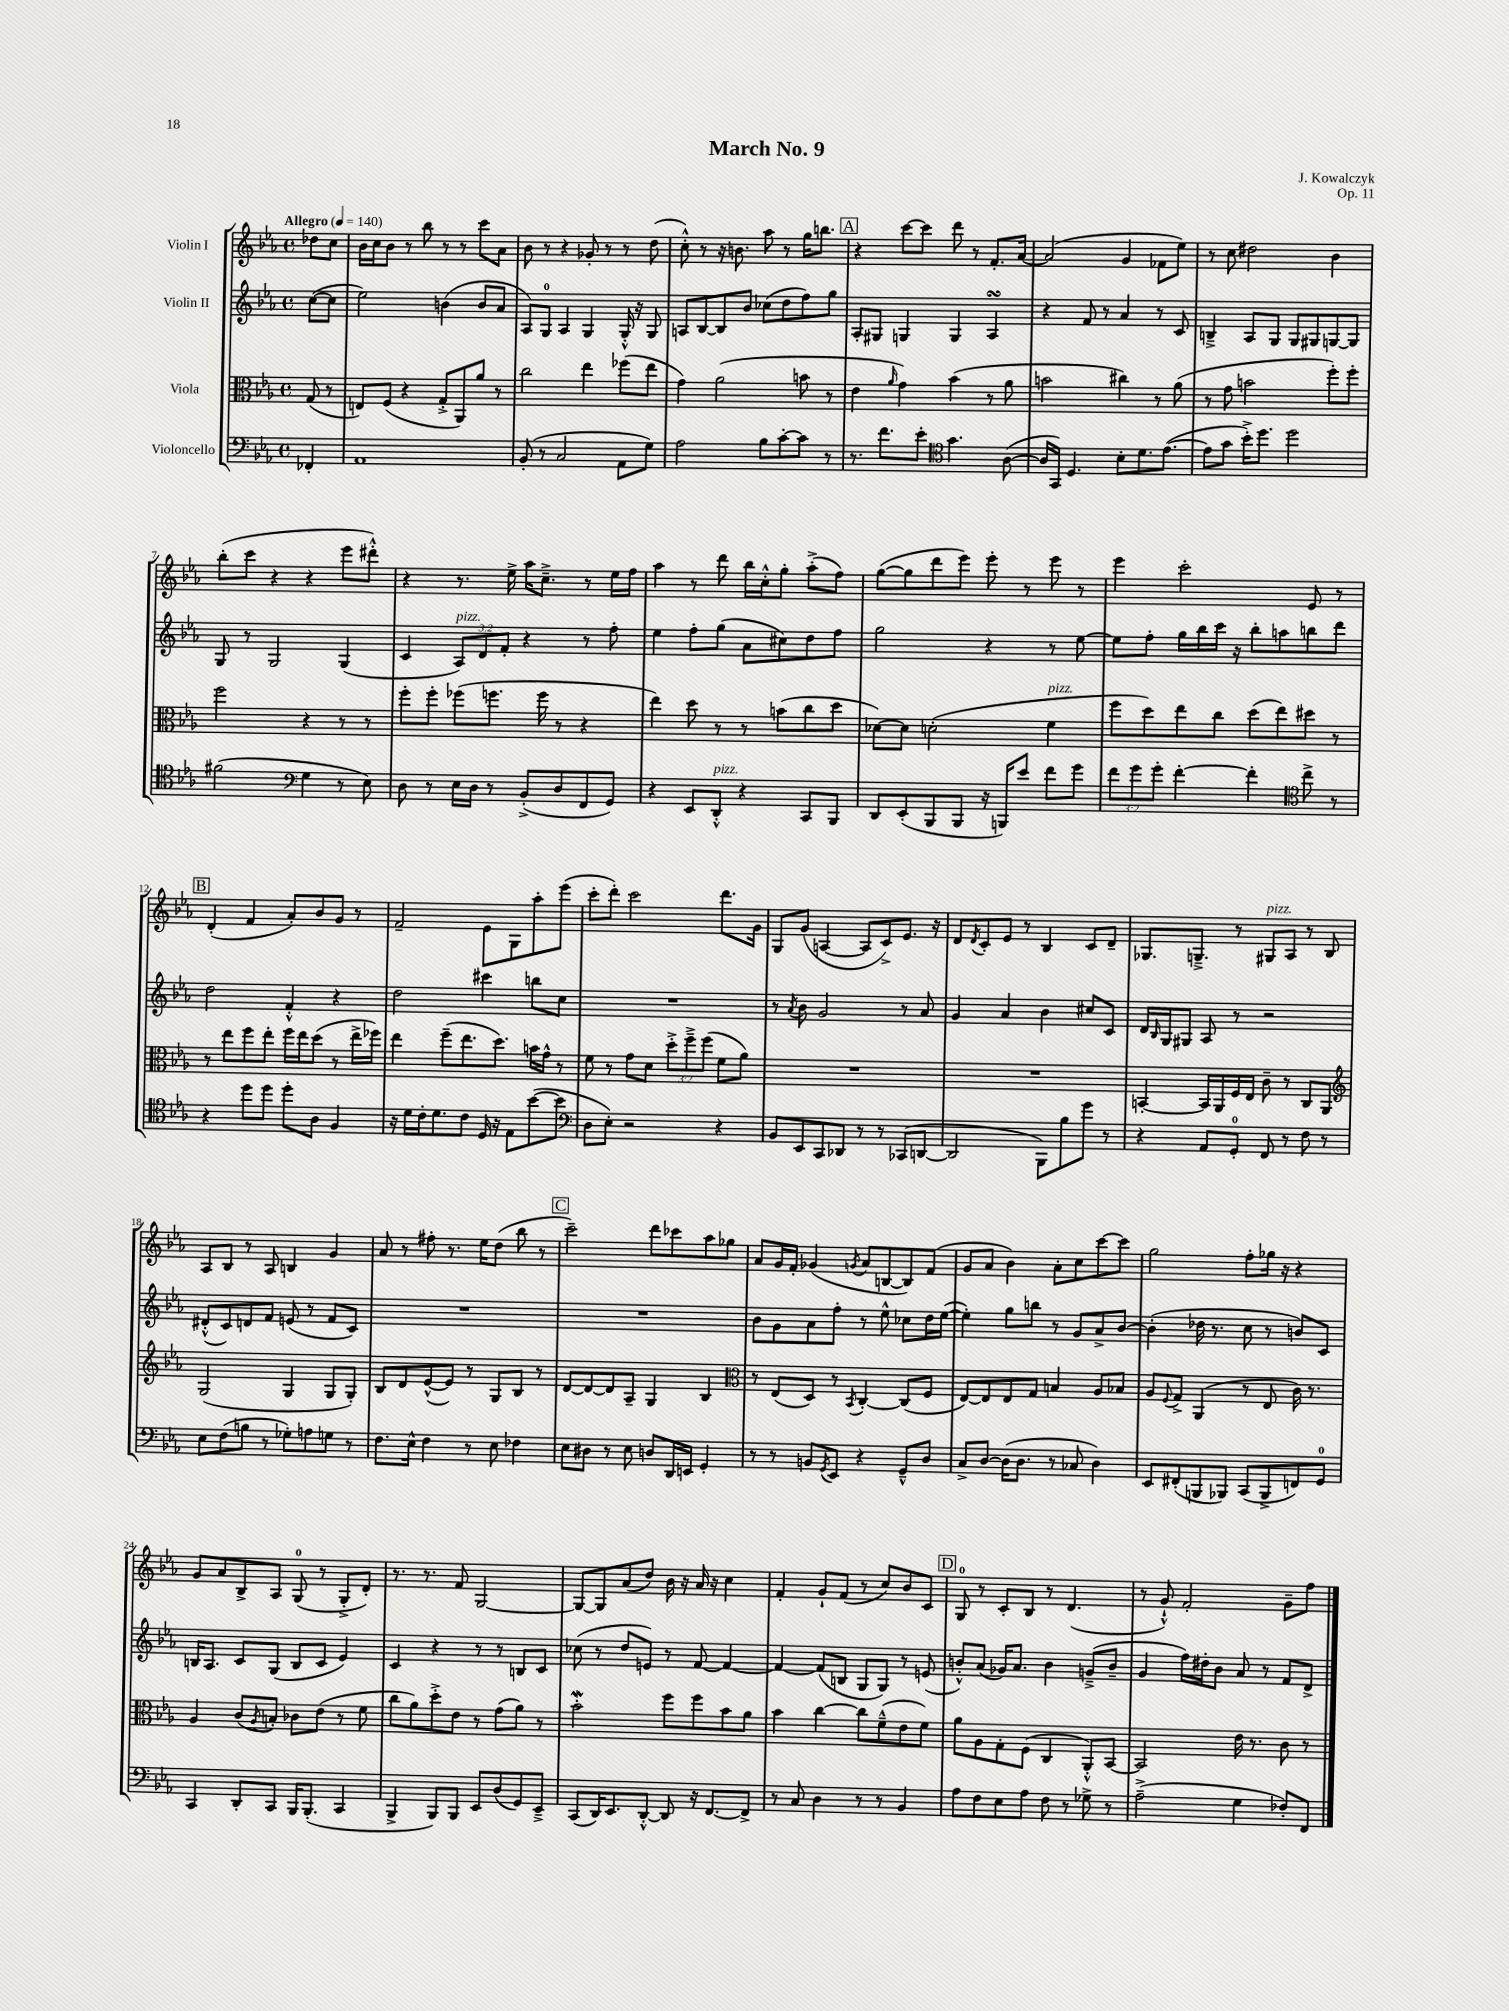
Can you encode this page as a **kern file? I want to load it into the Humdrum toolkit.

**kern	**kern	**kern	**kern
*staff4	*staff3	*staff2	*staff1
*clefF4	*clefC3	*clefG2	*clefG2
*k[b-e-a-]	*k[b-e-a-]	*k[b-e-a-]	*k[b-e-a-]
*M4/4	*M4/4	*M4/4	*M4/4
*met(c)	*met(c)	*met(c)	*met(c)
*MM140	*MM140	*MM140	*MM140
4FF-'	(8G	([8cc	8dd-
.	8r	8cc]	8cc
=	=	=	=
1AA-	8E)	2ee-)	16b-
.	.	.	16cc
.	(8F	.	8b-
.	4r	.	8r
.	.	.	8bb-
.	8G'^	(4b	8r
.	8AA-)	.	8r
.	8a-	8b	8ccc
.	8r	8a-	8a-
=	=	=	=
(8BB-'	2cc	8A-)	8b-
8r	.	8G	8r
2C	.	4A-	4r
.	4ee-	4G	8g-'
.	.	.	8r
8AA-	(8ff-	16G'^^	8r
.	.	16r	.
8G)	8ee-	8G	(8dd
=	=	=	=
2A-	4g)	8A	8cc'^^)
.	.	[8B-	8r
.	(2a-	8B-]	16r
.	.	.	8.b
.	.	8b-	.
8B-	.	(8cc-	8aa-
[8c'	.	8dd	8r
8c]	8b	8ff)	16gg
.	.	.	8.bb
8r	8r	8gg	.
=	=	=	=
8.r	4e-	8A-'	4r
.	.	8G#	.
8.f	.	.	.
.	16qqa-	.	.
.	4g)	4G	[8ccc
8e-'	.	.	8ccc]
*clefC4	*	*	*
4.g	(4b-	4G	8ddd
.	.	.	8r
.	8r	4A-	8.f'
([8A-	8a-	.	.
.	.	.	[16a-
=	=	=	=
16A-]	2b	4r	(2a-]
16GG)	.	.	.
4.D	.	.	.
.	.	8f	.
.	.	8r	.
8B-'	4cc#)	4a-	4g
8.d	.	.	.
.	8r	8r	8f-
([8.e-	.	.	.
.	(8a-	8c	8ee-)
=	=	=	=
8e-]	8r	4B~^	8r
8g	8g	.	8cc
16b-'^)	2b	8A-	2dd#
8.dd	.	.	.
.	.	8G	.
2dd	.	8G	.
.	.	8G#	.
.	8ff')	[8G	4b-
.	8ff'	8G]	.
=	=	=	=
(2f#	2ff	8G	(8bb-'
.	.	8r	8ccc
.	.	2G	4r
*clefF4	*	*	*
4G	4r	.	4r
8r	8r	(4G	8eee-
8E-)	8r	.	8ddd#'^^)
=	=	=	=
8D	8ff'	4c	4r
8r	8ff'	.	.
16E-	(8ff-	12A-)	8.r
16D	.	.	.
.	.	12d	.
8r	8.ff	.	.
.	.	12f'	.
.	.	.	16ee-^
(8BB-'^	.	4r	16aa-
.	16ff	.	8.cc~^
8D	8r	.	.
8FF	4r	8r	8r
8GG)	.	8ff'	16ee-
.	.	.	16ff
=	=	=	=
4r	4ee-)	4ee-	4aa-
8EE-	8dd	8ff'	8r
8DD'^^	8r	(8gg	8ddd
4r	8r	8a-	16bb-
.	.	.	16cc'^^
.	(8b	8cc#)	8gg'
8CC	8cc	8dd	(8aa-'^
8BBB-	8dd	8ff	8ff)
=	=	=	=
8DD	[8d-)	2gg	([8gg
(8EE-'	8d-]	.	8gg]
8BBB-	(2d'	.	8ddd
8BBB-	.	.	8eee-)
16r	.	4r	8eee-'
16BBB)	.	.	.
8e-	.	.	8r
8f	4f	8r	8eee-
8g	.	[8ee-	8r
=	=	=	=
12f	8ff	8ee-]	4eee-
12g	.	.	.
.	8dd)	8ff'	.
12g'	.	.	.
[4f'	8ee-	16gg	2ccc'
.	.	16bb-	.
.	8cc	16ccc	.
.	.	16r	.
4f']	(8dd	8bb-'	.
.	8ee-)	8aa	.
*clefC4	*	*	*
8cc^	8dd#	8bb	8e-
8r	8r	8ddd	8r
=	=	=	=
4r	8r	2dd	(4d'
.	8ee-	.	.
8dd	8ff	.	4f
8dd	8ee-'	.	.
8dd'	16ff	4f'^^	8a-')
.	16ee-	.	.
8A-	(8dd	.	8b-
4F	8r	4r	8g
.	16ee-^	.	8r
.	16ff-)	.	.
=	=	=	=
16r	4ee-	2dd	2f~
16d	.	.	.
16c'	.	.	.
8.d	.	.	.
.	(8ff~	.	.
8c	8.ee-	.	.
16D	.	4ccc#	8e-
16r	8.dd)	.	.
8E-	.	.	8G
([8b-	16b	8bb	8aa-'
.	16g^^	.	.
8b-]	8r	8cc	(8eee-
=	=	=	=
*clefF4	*	*	*
8D	8f	1r	8ccc'
8E-')	8r	.	8ddd')
2r	8g	.	2ccc
.	8d	.	.
.	12dd'^	.	.
.	12ff~^	.	.
.	(12ff	.	.
4r	8f	.	8.ddd
.	8a-)	.	.
.	.	.	16g
=	=	=	=
8BB-	1r	8r	8G
.	.	8qa-	.
8EE-	.	8b-	(8g
8CC	.	2g	[4A
8DD-	.	.	.
8r	.	.	8A]
8r	.	.	8c^)
(8CC-	.	8r	8.e-
[8DD	.	8a-	.
.	.	.	16r
=	=	=	=
2DD]	1r	4g	8d
.	.	.	8qd
.	.	.	8c'
.	.	4a-	8e-
.	.	.	8r
8BBB-)	.	4b-	4B-
8B-	.	.	.
8g	.	8cc#	8c
8r	.	8c	8d~
=	=	=	=
4r	[4BB'	16d	8.G-
.	.	16qqB-	.
.	.	16G	.
.	.	8G#	.
.	.	.	8.G~^
8AA-	16BB]	8A-	.
.	16AA-	.	.
8GG'	16F	8r	8r
.	16E-	.	.
8FF	8c~	2r	8G#
8r	8r	.	8A-
8F	8C	.	8r
8r	8AA-	.	8B-
=	=	=	=
*	*clefG2	*	*
8E-	(2G	(8d#'^^	8A-
(8F	.	8c)	8B-
8B	.	8d	8r
8r	.	8f	8A-
8G-')	4G	(8e	4B
8A	.	8r	.
8G	8G	8f	4g
8r	8G')	8c)	.
=	=	=	=
8.F	8B-	1r	8a-
.	8d	.	8r
16E-^^	.	.	.
4F	([8e-^^	.	8ff#'
.	8e-])	.	8.r
8r	8r	.	.
.	.	.	16ee-
8E-	8G	.	(8dd
4F-	8B-	.	8bb-
.	8r	.	8r
=	=	=	=
8E-	[8d	1r	2ccc~)
8D#	8d_	.	.
8r	8d]	.	.
8E-	8A-~	.	.
8D	4G	.	8ddd
16DD	.	.	8ccc-
16EE	.	.	.
4GG'	4B-	.	8aa-
.	.	.	8gg-
=	=	=	=
*	*clefC3	*	*
8r	8r	8b-	8a-
8r	(8E-	8g	16g
.	.	.	16f'
8BB	8D)	8a-	(4g-
8qGG	.	.	.
8EE-	8r	8ff'	.
.	8qBB-	.	8qg
4r	[4C'	8r	8a-
.	.	8ee-^^	[8B
8GG~^^	(8C]	8cc-	8B])
8D	8F	16dd	(8f
.	.	([16ee-	.
=	=	=	=
8C^	[8E-)	4ee-'])	8g
[8D	8E-]	.	8a-
(16D]	8E-	8gg	4b-)
8.D	.	.	.
.	8G	8bb	.
8r	4B	8r	8a-'
8C-	.	8g	8cc
4D)	8A-	8a-^	[8ccc
.	8B-	[8b-	8ccc]
=	=	=	=
8EE-	8A-	(4b-']	2gg
.	8qqF	.	.
(8FF#'	8G^	.	.
8BBB	(4AA-	16dd-	.
.	.	8.r	.
8BBB-)	.	.	.
(8CC	8r	8cc	8ff'
8BBB-^	8E-	8r	16gg-
.	.	.	16r
8FF)	16c)	8b)	4r
.	8.r	.	.
8GG	.	8c	.
=	=	=	=
4CC	4A-	16B	8g
.	.	8.A-	.
.	.	.	8a-
8DD'	(8c	8c	8B-^
.	8qA-	.	.
8CC	8B')	(8G	8A-
16BBB-	8c-	8B	(8G
(8.BBB-'	.	.	.
.	(8e-	8c	8r
4CC	8r	4e-)	8G'^
.	8f	.	8d')
=	=	=	=
4BBB-^	8cc	4c	8.r
.	8a-)	.	.
.	.	.	8.r
8BBB-)	8dd'^	4r	.
8BBB-	8e-	.	8f
8EE-	8r	8r	[2G
(8D	(8g	8r	.
8GG)	8a-)	8B	.
8EE-~^	8r	8c	.
=	=	=	=
(8CC	2b-'	(8cc-	8G_
16DD)	.	8r	8G]
8.EE-	.	.	.
.	.	8dd	(8a-
[8DD'^^	.	8e)	8dd)
8DD]	8ff	8r	16b-
.	.	.	16r
16r	8ff	[8f	16a-
[8.FF	.	.	16r
.	8b-	4f_	4cc
8FF^]	8a-	.	.
=	=	=	=
8r	4b-	4f_	4f'
8C	.	.	.
4D	[4cc	(8f]	8g`
.	.	8B	(8f
8r	8cc]	8G	8r
8r	(8f~^^	8G)	8cc)
4BB-	8e-	8r	8b-
.	8f)	(8e	8c
=	=	=	=
8A-	8a-	8b'^^)	8G
8F	8A-	(8a-	8r
8E-	8G'	16g-)	8c'
.	.	8.a-	.
8A-	(8F	.	8B-
8F	4C	4b	8r
8r	.	.	(4.d
8G-^	8AA-'^^)	(8g~^	.
8r	[8BB-	8b~	.
=	=	=	=
(2A-~^	2BB-]	4g	8r
.	.	.	8g`^^)
.	.	16ff)	2f'
.	.	16dd#'	.
.	.	8b-	.
4G	16e-	8a-	.
.	8.r	.	.
.	.	8r	.
8F-')	8c	8f	8g~
8FF	8r	8d^	8ff
==	==	==	==
*-	*-	*-	*-
